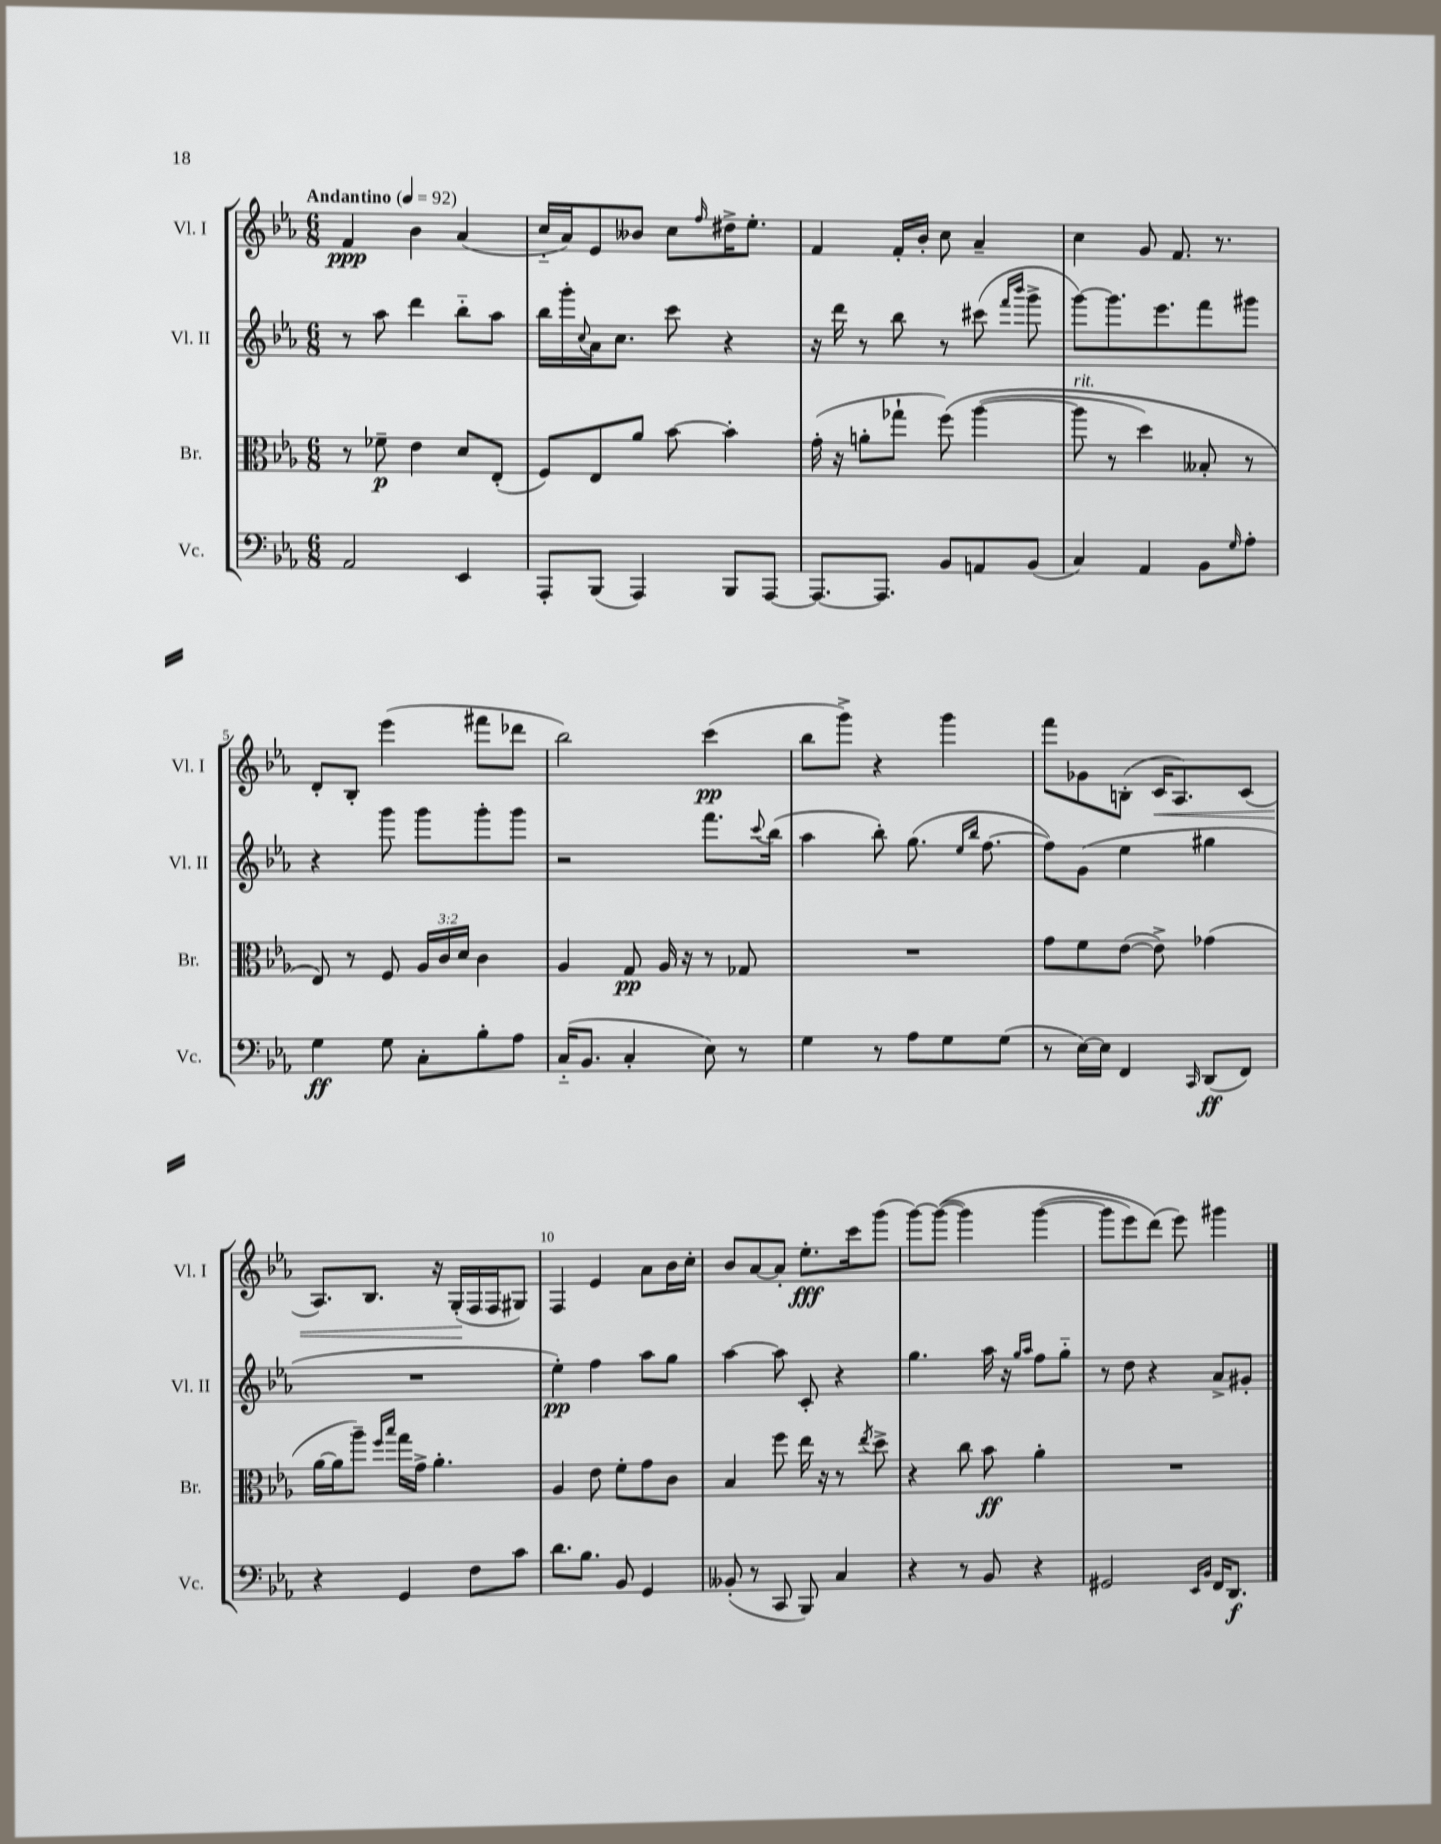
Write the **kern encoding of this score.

**kern	**kern	**kern	**kern
*staff4	*staff3	*staff2	*staff1
*clefF4	*clefC3	*clefG2	*clefG2
*k[b-e-a-]	*k[b-e-a-]	*k[b-e-a-]	*k[b-e-a-]
*M6/8	*M6/8	*M6/8	*M6/8
*MM92	*MM92	*MM92	*MM92
2AA-/	8r	8r	4f/
.	8f-~\	8aa-\	.
.	4e-\	4ddd\	4b-\
4EE-/	8d/L	8bb-'~\L	(4a-/
.	(8E-'/J	8aa-\J	.
=	=	=	=
8AAA-'/L	8F/L)	16bb-\LL	16cc'~/LL
.	.	16ggg'\	16a-/J)
.	.	8qqcc/	.
(8BBB-/J	8E-/	16a-\J	8e-/
.	.	8.cc\J	.
4AAA-/)	8a-/J	.	8b--/J
.	[8b-\	8ccc\	8cc\L
.	.	.	16qqff/
8BBB-/L	4b-'\]	4r	16dd#^\K
.	.	.	8.ee-'\J
[8AAA-/J	.	.	.
=	=	=	=
8.AAA-/_L	(16g'\	16r	4f/
.	16r	16ddd\	.
.	8a'\L	8r	.
8.AAA-/]J	.	.	.
.	8gg-`\J	8bb-\	16f'/LL
.	.	.	16b-'/JJ
8BB-/L	&(8ff\)	8r	8cc\
8AA/	([4aa-\	(8ccc#\	4a-~/
.	.	16qqfff/LL	.
.	.	16qqbbb-/JJ	.
(8BB-/J	.	8ggg^\	.
=	=	=	=
4C/)	8aa-\]	[8ggg\L)	4cc\
.	8r	8.ggg\]	.
4AA-/	4dd\)	.	8g/
.	.	8.eee-\	.
.	.	.	8.f/
8BB-\L	8B--'/	8fff\	.
.	.	.	8.r
16qqG/	.	.	.
8A-'\J	8r	8ggg#\J	.
=	=	=	=
4G\	8E-/&)	4r	8d'/L
.	8r	.	8B-'/J
8G\	8F/	8ggg\	(4eee-\
8C'\L	24A-/LL	8ggg\L	.
.	24c/	.	.
.	24d/JJ	.	.
8B-'\	4c\	8ggg'\	8fff#\L
8A-\J	.	8ggg\J	8ddd-\J
=	=	=	=
(16C'~/LK	4A-/	2r	2bb-\)
8.BB-/J	.	.	.
4C'/	8G/	.	.
.	16A-/	.	.
.	16r	.	.
8E-\)	8r	8.fff\L	(4ccc\
8r	8G-/	.	.
.	.	8qqccc/	.
.	.	(16bb-\Jk	.
=	=	=	=
4G\	2.r	4aa-\	8bb-\L
.	.	.	8ggg^\J)
8r	.	8bb-'\)	4r
8A-\L	.	(8.gg\	.
8G\	.	.	4ggg\
.	.	16qqee-/LL	.
.	.	16qqbb-/JJ	.
.	.	[8.ff\	.
(8G\J	.	.	.
=	=	=	=
8r	8g\L	8ff\]L)	8fff\L
[16E-\LL)	8f\	(8g\J	8g-\
16E-\]JJ	.	.	.
4FF/	([8e-\J	4ee-\	(8B'\J
.	8e-^\])	.	16c/LK
.	.	.	8.A-/)
16qqCC/	.	.	.
(8DD/L	(4g-\	4gg#\	.
8FF/J)	.	.	(8c/J
=	=	=	=
4r	[16a-\LL	2.r	8.A-/L)
.	16a-\]J	.	.
.	8aa-~\J)	.	.
.	.	.	8.B-/J
.	16qqff/LL	.	.
.	16qqbb-/JJ	.	.
4GG/	16gg\LL	.	.
.	16g^\JJ	.	.
.	4.a-'\	.	16r
.	.	.	(16G'/LL
8F\L	.	.	16F/
.	.	.	16F/J
8c\J	.	.	8G#/J)
=	=	=	=
8.d\L	4A-/	4ee-'\)	4F/
8.B-\J	.	.	.
.	8e-\	4ff\	4e-/
8BB-/	8f'\L	.	.
4GG/	8g\	8aa-\L	8a-\L
.	8c\J	8gg\J	16b-\L
.	.	.	16cc'\JJ
=	=	=	=
(8BB--'/	4B-/	[4aa-\	8b-/L
8r	.	.	[8a-/
8CC/	8ff\	8aa-\]	8a-'/]J
8BBB-/)	16ee-\	8c'/	8.ee-'\L
.	16r	.	.
4C/	8r	4r	.
.	.	.	16ccc\k
.	8qee-/	.	.
.	8dd^\	.	(8ggg\J
=	=	=	=
4r	4r	4.gg\	[8ggg\L)
.	.	.	&((8ggg\_J
8r	8cc\	.	4ggg\])
8BB-/	8b-\	16aa-\	.
.	.	16r	.
.	.	16qqgg/LL	.
.	.	16qqaa-/JJ	.
4r	4a-'\	8ff\L	([4ggg\
.	.	8gg'~\J	.
=	=	=	=
2GG#/	2.r	8r	8ggg\]L
.	.	8dd\	8eee-\)
.	.	4r	(8ddd\J&)
.	.	.	8eee-\)
16qqEE-/LL	.	.	.
16qqBB-/JJ	.	.	.
16FF/LK	.	8a-^/L	4ggg#\
8.DD/J	.	.	.
.	.	8g#'/J	.
==	==	==	==
*-	*-	*-	*-
